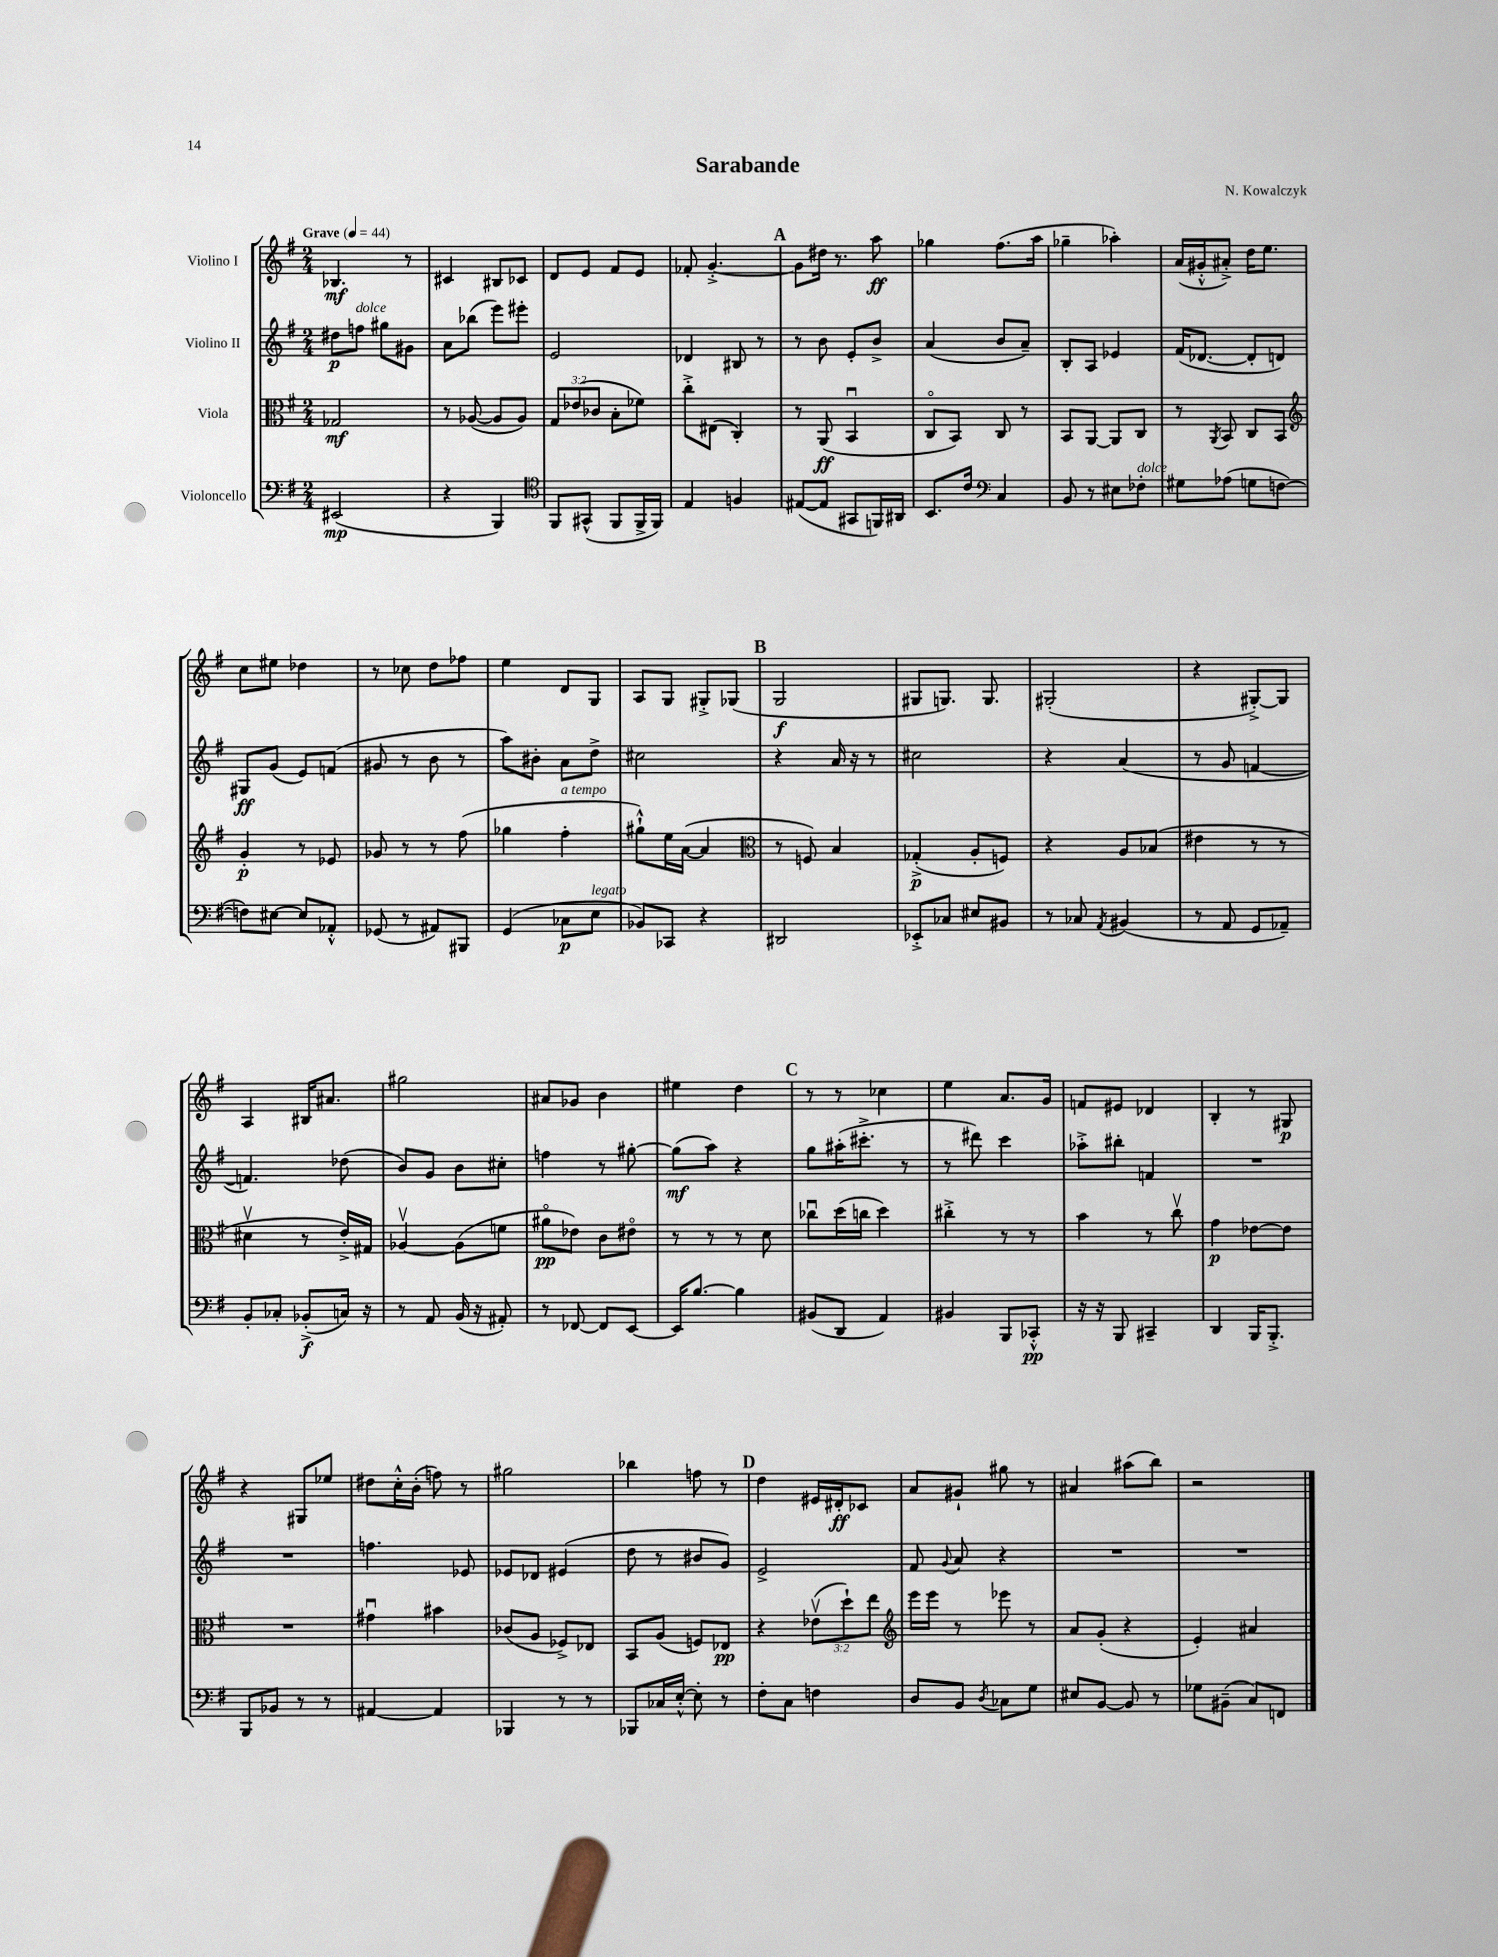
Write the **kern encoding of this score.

**kern	**kern	**kern	**kern
*staff4	*staff3	*staff2	*staff1
*clefF4	*clefC3	*clefG2	*clefG2
*k[f#]	*k[f#]	*k[f#]	*k[f#]
*M2/4	*M2/4	*M2/4	*M2/4
*MM44	*MM44	*MM44	*MM44
(2EE#/	2G-/	8dd#\L	4.B-/
.	.	8ff\J	.
.	.	8gg#\L	.
.	.	8g#\J	8r
=	=	=	=
4r	8r	8a\L	4c#/
.	([8A-/	(8bb-\J	.
4BBB/)	8A-/]L	8eee\L)	8B#/L
.	8A-/J)	8eee#'\J	8c-/J
=	=	=	=
*clefC4	*	*	*
8FF#/L	12G/L	2e/	8d/L
.	(12e-/	.	.
(8GG#^^/J	.	.	8e/J
.	12c-/J	.	.
8FF#/L	8B'\L	.	8f#/L
16FF#^/L	8f-\J)	.	8e/J
16FF#/JJ)	.	.	.
=	=	=	=
4E/	8cc'^\L	4d-/	8f-'/
.	(8E#\J	.	[4.g'^/
4F/	4C'/)	8B#/	.
.	.	8r	.
=	=	=	=
([8E#/L	8r	8r	8g\]L
8E#/]J	(8AA/	8b\	16dd#\Jk
.	.	.	8.r
8GG#/L	4BBu/	8e'/L	.
16FF/L)	.	8b^/J	8aa\
16AA#/JJ	.	.	.
=	=	=	=
8.BB/L	8Co/L	(4a/	4gg-\
.	8BB/J)	.	.
16c/Jk	.	.	.
*clefF4	*	*	*
4C/	8C/	8b/L	(8.ff#\L
.	8r	8a~/J)	.
.	.	.	16aa\Jk
=	=	=	=
8BB/	8BB/L	8B'/L	4gg-~\
8r	[8AA/J	8A/J	.
8E#\L	8AA/]L	4e-/	4aa-'\)
8F-'\J	8C/J	.	.
=	=	=	=
8G#\L	8r	(16f#/LK	(16a/LL
.	.	[8.d-/J	16g#'^^/J
.	8qAA/	.	.
(8A-\J	8BB/	.	8a#'^/J)
8G\L	8C/L	8d-'/]L	16dd\LK
.	.	.	8.ee\J
[8F\J	8BB/J	8d/J)	.
=	=	=	=
*	*clefG2	*	*
8F\]L)	4g'/	8G#/L	8cc\L
[8E#\J	.	(8g/J	8ee#\J
8E#/]L	8r	8e/L)	4dd-\
8AA-'^^/J	8e-/	(8f/J	.
=	=	=	=
(8GG-/	8g-/	8g#/	8r
8r	8r	8r	8cc-\
8AA#/L)	8r	8b\	8dd\L
8BBB#/J	(8ff#\	8r	8ff-\J
=	=	=	=
(4GG/	4gg-\	8aa\L)	4ee\
.	.	8b#'\J	.
8C-\L	4ff#'\	8a\L	8d/L
8E\J	.	8dd^\J	8G/J
=	=	=	=
8BB-/L)	8gg#`^^\L)	2cc#\	8A/L
8CC-/J	16ee\L	.	8G/J
.	([16a\JJ	.	.
4r	4a/]	.	8G#'^/L
.	.	.	(8G-/J
=	=	=	=
*	*clefC3	*	*
2DD#/	8r	4r	2G/
.	8F/)	.	.
.	4B/	16a/	.
.	.	16r	.
.	.	8r	.
=	=	=	=
8EE-'^/L	(4G-'^/	2cc#\	8G#/L
8C-/J	.	.	8.G/J)
8E#/L	8A'/L	.	.
.	.	.	8.G/
8BB#/J	8F/J)	.	.
=	=	=	=
8r	4r	4r	(2G#'/
8C-/	.	.	.
8qAA/	.	.	.
(4BB#/	8A/L	(4a/	.
.	(8B-/J	.	.
=	=	=	=
8r	4e#\	8r	4r
8AA/	.	8g/	.
8GG/L	8r	[4f/	[8G#'^/L)
8AA-~/J)	8r	.	8G#/]J
=	=	=	=
8BB'/L	4d#v\	4.f/])	4A/
8C-'/J	.	.	.
(8BB-'^/L	8r	.	16B#/LK
.	.	.	8.a#/J
16C/Jk)	16e'^/LL)	(8dd-\	.
16r	16G#/JJ	.	.
=	=	=	=
8r	[4A-v/	8b/L)	2gg#\
8AA/	.	8g/J	.
(16BB/	(8A-\]L	8b\L	.
16r	.	.	.
8AA#'/)	8f\J	8cc#'\J	.
=	=	=	=
8r	8a#o\L	4ff\	8a#/L
[8FF-/	8e-\J)	.	8g-/J
8FF-/]L	8c\L	8r	4b\
[8EE/J	8e#o\J	[8gg#'\	.
=	=	=	=
16EE/]LK	8r	(8gg#\]L	4ee#\
[8.B/J	.	.	.
.	8r	8aa\J)	.
4B\]	8r	4r	4dd\
.	8d\	.	.
=	=	=	=
(8BB#/L	8cc-u\L	8gg\L	8r
8DD/J	(16dd\L	(16aa#'\K	8r
.	16cc\JJ	8.ccc#'^\J	.
4AA/)	4dd\)	.	4cc-\
.	.	8r	.
=	=	=	=
4BB#/	4cc#'^\	8r	4ee\
.	.	8ddd#\)	.
8BBB/L	8r	4ccc\	8.a/L
8CC-'^^/J	8r	.	.
.	.	.	16g/Jk
=	=	=	=
16r	4b\	8aa-'^\L	8f/L
16r	.	.	.
8BBB/	.	8bb#'\J	8e#/J
4CC#~/	8r	4f/	4d-/
.	8ccv\	.	.
=	=	=	=
4DD/	4g\	2r	4B'/
16BBB/LK	[8e-\L	.	8r
8.BBB'^/J	.	.	.
.	8e-\]J	.	8G#/
=	=	=	=
8BBB/L	2r	2r	4r
8BB-/J	.	.	.
8r	.	.	8G#/L
8r	.	.	8ee-/J
=	=	=	=
[4AA#/	4g#u\	4.ff\	8dd#\L
.	.	.	16cc'^^\L
.	.	.	(16b'\JJ
4AA#/]	4b#\	.	8ff\)
.	.	8e-/	8r
=	=	=	=
4BBB-/	(8c-/L	8e-/L	2gg#\
.	8A/J	8d-/J	.
8r	8F-^/L)	(4e#/	.
8r	8E-/J	.	.
=	=	=	=
8BBB-/L	8BB/L	8dd\	4bb-\
16C-/L	(8A/J	8r	.
[16E'^^/JJ	.	.	.
8E'\]	8F/L)	8b#/L	8ff\
8r	8E-/J	8g/J)	8r
=	=	=	=
8F#'\L	4r	2e^/	4dd\
8C\J	.	.	.
4F\	(12e-v\L	.	16e#/LL
.	.	.	16d#'/J
.	12dd`\)	.	.
.	.	.	8c-/J
.	12ee\J	.	.
=	=	=	=
*	*clefG2	*	*
8D/L	16eee\LL	8f#/	8a/L
.	16eee\JJ	.	.
.	.	8qqg/	.
8BB/J	8r	8a/	8g#`/J
8qD/	.	.	.
8C-\L	8eee-\	4r	8gg#\
8G\J	8r	.	8r
=	=	=	=
8E#/L	8a/L	2r	4a#/
[8BB/J	(8g'/J	.	.
8BB/]	4r	.	(8aa#\L
8r	.	.	8bb\J)
=	=	=	=
8G-\L	4e'/)	2r	2r
(8BB#~\J	.	.	.
8C/L)	4a#/	.	.
8FF/J	.	.	.
==	==	==	==
*-	*-	*-	*-
